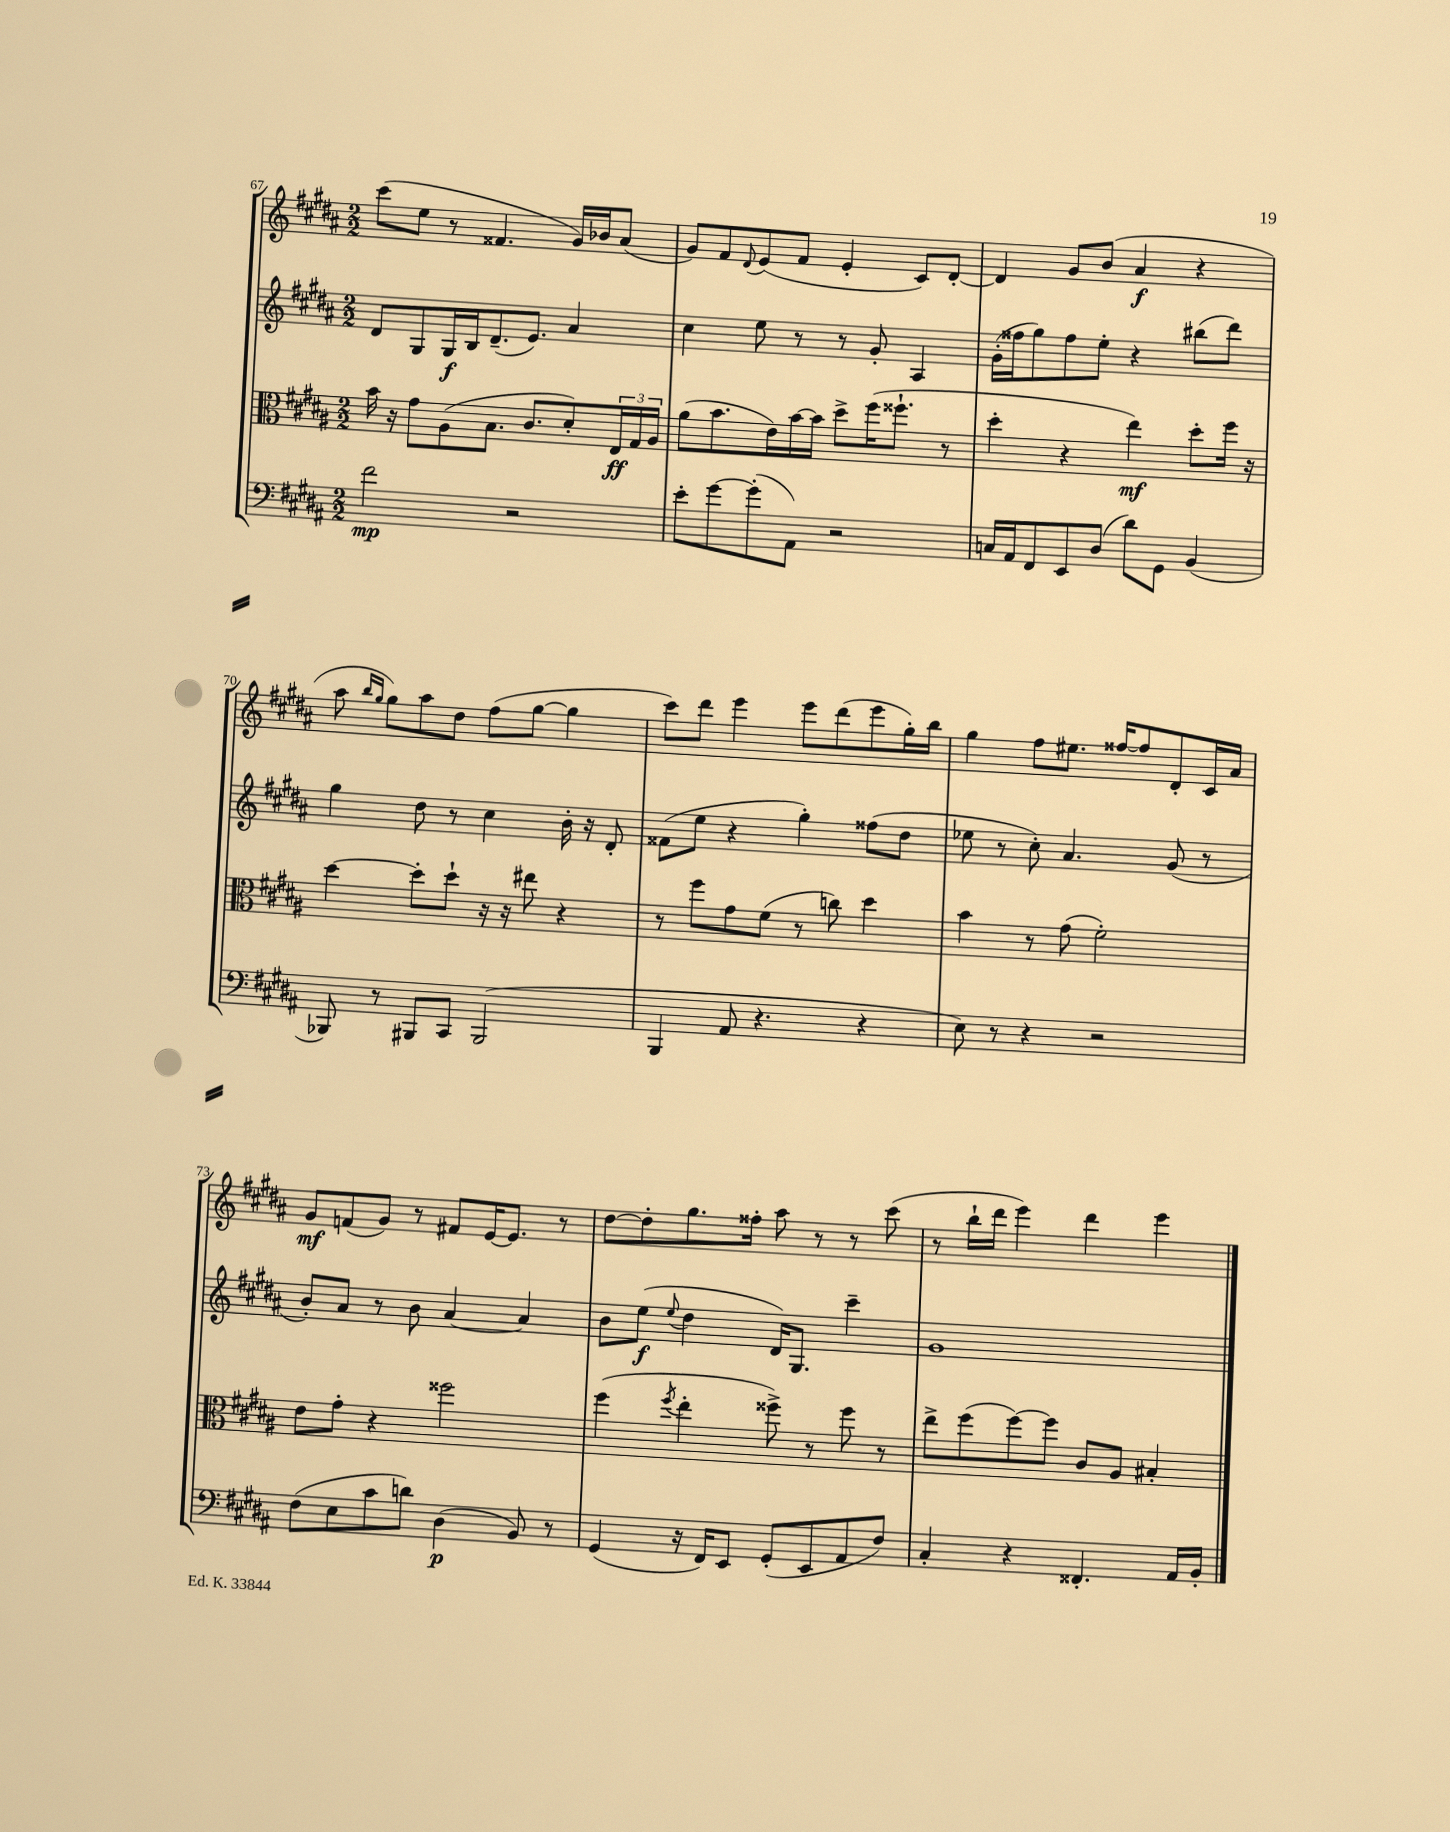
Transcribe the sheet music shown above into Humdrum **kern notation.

**kern	**kern	**kern	**kern
*staff4	*staff3	*staff2	*staff1
*clefF4	*clefC3	*clefG2	*clefG2
*k[f#c#g#d#a#]	*k[f#c#g#d#a#]	*k[f#c#g#d#a#]	*k[f#c#g#d#a#]
*M2/2	*M2/2	*M2/2	*M2/2
2f#	16b	8d#	(8ccc#
.	16r	.	.
.	8g#	8G#	8ee
.	(8A#	16G#	8r
.	.	16B	.
.	8.B	(8.d#~	4.f##
2r	.	.	.
.	8.c#	8.e)	.
.	8d#')	4a#	16g#)
.	.	.	16b-
.	24E	.	(8a#
.	24G#	.	.
.	24A#	.	.
=	=	=	=
8e'	(8a#	4cc#	8g#)
[8g#	8.b	.	8f#
.	.	.	8qqd#
(8g#']	.	8ee	(8e
.	16e)	.	.
8AA#)	[16b	8r	8f#
.	16b]	.	.
2r	8dd#^	8r	4e'
.	(16ff#	8g#'	.
.	8.ff##`	.	.
.	.	4A#	8c#)
.	8r	.	[8d#'
=	=	=	=
16C	4dd#'	(16g#'	4d#]
16AA#	.	16ff##	.
8FF#	.	8gg#)	.
8EE	4r	8ff##	8g#
(8D#	.	8ee'	(8b
8d#)	4ee)	4r	4a#
8GG#	.	.	.
(4BB	8dd#'	(8bb#	4r
.	16ff#	8ddd#)	.
.	16r	.	.
=	=	=	=
8BBB-)	[4dd#	4gg#	8aa#
.	.	.	16qqbb
.	.	.	16qqgg#
8r	.	.	8gg#)
8BBB#	8dd#']	8dd#	8aa#
8CC#	8dd#`	8r	8dd#
(2BBB#	16r	4cc#	(8ff#
.	16r	.	.
.	8ee#	.	[8gg#
.	4r	16b'	4gg#]
.	.	16r	.
.	.	8d#'	.
=	=	=	=
4BBB	8r	(8f##	8ccc#)
.	8ff#	8ee	8ddd#
8AA#	8g#	4r	4eee
4.r	(8f#	.	.
.	8r	4gg#')	8eee
.	8cc)	.	(8ddd#
4r	4dd#	(8ff##	8eee
.	.	8dd#	16gg#')
.	.	.	16bb
=	=	=	=
8E)	4b	8ee-	4gg#
8r	.	8r	.
4r	8r	8cc#')	8ff#
.	(8g#	4.a#	8.ee#
2r	2f#')	.	.
.	.	.	[16ff##
.	.	.	8ff##]
.	.	(8g#	8d#'
.	.	8r	16c#
.	.	.	16a#
=	=	=	=
(8F#	8e	8b')	8g#
8E	8g#'	8a#	(8f
8c#	4r	8r	8g#)
8d)	.	8b	8r
(4D#	2ff##	[4a#	8f#
.	.	.	[16e
.	.	.	8.e]
8BB)	.	4a#]	.
8r	.	.	8r
=	=	=	=
(4GG#	(4ff#	8b	[8dd#
.	.	(8ee	8dd#']
.	8qff#	8qqee	.
16r	4ee'	4dd#	8.gg#
16FF#)	.	.	.
8EE	.	.	.
.	.	.	16ff##'
(8GG#'	8ff##^)	16d#)	8aa#
.	.	8.G#	.
8EE	8r	.	8r
8AA#	8ff##	4ccc#~	8r
8F#)	8r	.	(8ccc#
=	=	=	=
4C#'	8ee^	1g#	8r
.	(8ff#	.	16bb`
.	.	.	16ddd#
4r	[8ff#)	.	4eee)
.	8ff#]	.	.
4.FF##'	8c#	.	4ddd#
.	8A#	.	.
.	4B#'	.	4eee
16AA#	.	.	.
16BB'	.	.	.
==	==	==	==
*-	*-	*-	*-
